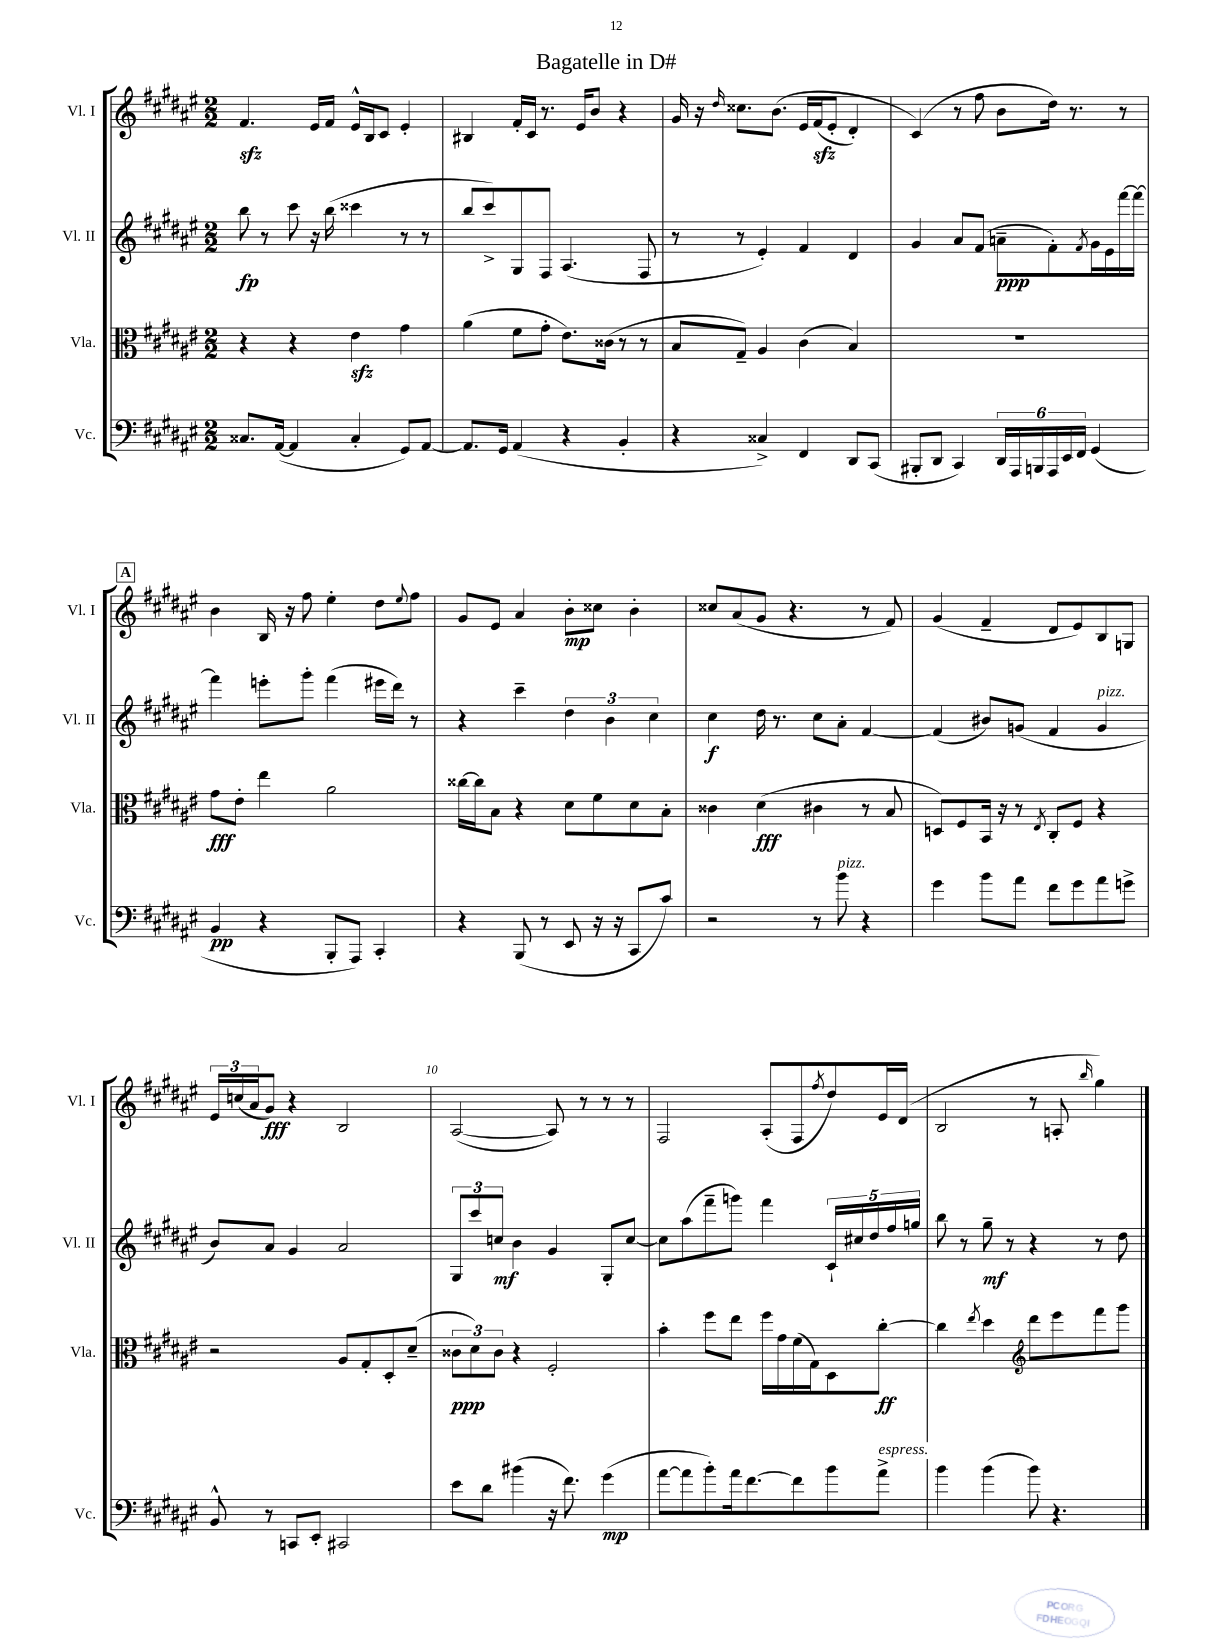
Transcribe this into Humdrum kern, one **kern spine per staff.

**kern	**kern	**kern	**kern
*staff4	*staff3	*staff2	*staff1
*clefF4	*clefC3	*clefG2	*clefG2
*k[f#c#g#d#a#e#]	*k[f#c#g#d#a#e#]	*k[f#c#g#d#a#e#]	*k[f#c#g#d#a#e#]
*M2/2	*M2/2	*M2/2	*M2/2
8.C##/L	4r	8bb\	4.f#/
.	.	8r	.
([16AA#/Jk	.	.	.
4AA#/]	4r	8ccc#\	.
.	.	16r	16e#/LL
.	.	(16bb\	16f#/JJ
4C##'/	4e#\	4ccc##\	16e#^^/LL
.	.	.	16B/J
.	.	.	8c#/J
8GG#/L)	4g#\	8r	4e#'/
[8AA#/J	.	8r	.
=	=	=	=
8.AA#/]L	(4a#\	8bb/L	4B#/
.	.	8ccc#^/)	.
16GG#/Jk	.	.	.
(4AA#/	8f#\L	8G#/	16f#'/LL
.	.	.	16c#/JJ
.	8g#'\J	8F#/J	8.r
4r	8.e#\L)	(4.A#/	.
.	.	.	16e#/LK
.	.	.	8b/J
.	(16c##\Jk	.	.
4BB'/	8r	.	4r
.	8r	8F#/	.
=	=	=	=
4r	8B/L	8r	16g#/
.	.	.	16r
.	.	.	16qqdd#/
.	8G#~/J)	8r	8.cc##\L
4C##^/)	4A#/	4e#'/)	.
.	.	.	&(8.b\J
4FF#/	(4c#\	4f#/	16e#/LL
.	.	.	(16f#/J
.	.	.	8e#'/J
8DD#/L	4B/)	4d#/	4d#'/)
(8CC#/J	.	.	.
=	=	=	=
8BBB#'/L	1r	4g#/	(4c#/&)
8DD#/J	.	.	.
4CC#/)	.	8a#/L	8r
.	.	(8f#/J	8ff#\
24DD#/LL	.	8a~\L	8b\L
24AAA#/	.	.	.
24BBB/	.	.	.
24AAA#/	.	8f#'\)	16dd#\Jk)
24EE#/	.	.	.
.	.	.	8.r
24FF#/JJ	.	.	.
.	.	8qf#/	.
(4GG#/	.	16g#\L	.
.	.	16e#\	.
.	.	[16fff#\	8r
.	.	16fff#\_JJ	.
=	=	=	=
4BB/	8g#\L	4fff#\]	4b\
.	8e#'\J	.	.
4r	4ee#\	8eee'\L	16B/
.	.	.	16r
.	.	8ggg#'\J	8ff#\
8BBB'/L	2a#\	(4fff#\	4ee#'\
8AAA#/J)	.	.	.
4CC#'/	.	16eee#\LL	8dd#\L
.	.	16ddd#\JJ)	.
.	.	.	8qqee#/
.	.	8r	8ff#\J
=	=	=	=
4r	[16cc##\LL	4r	8g#/L
.	16cc##\]J	.	.
.	8B\J	.	8e#/J
(8BBB/	4r	4ccc#~\	4a#/
8r	.	.	.
8EE#/	8d#\L	6dd#\	8b'\L
16r	8f#\	.	8cc##\J
.	.	6b\	.
16r	.	.	.
8CC#/L	8d#\	.	4b'\
.	.	6cc#\	.
8c#/J)	8B'\J	.	.
=	=	=	=
2r	4c##\	4cc#\	8cc##/L
.	.	.	(8a#/
.	(4d#\	16dd#\	8g#/J
.	.	8.r	.
.	.	.	4.r
8r	4c#\	8cc#\L	.
8b\	.	8a#'\J	.
4r	8r	[4f#/	8r
.	8B/	.	8f#/)
=	=	=	=
4g#\	8D/L)	(4f#/]	(4g#/
.	8F#/	.	.
8b\L	16BB/Jk	8b#/L)	4f#~/
.	16r	.	.
8a#\J	8r	(8g/J	.
.	8qE#/	.	.
8f#\L	8C#'/L	4f#/	8d#/L
8g#\	8F#/J	.	8e#/)
8a#\	4r	4g/	8B/
8g^\J	.	.	8G/J
=	=	=	=
8BB^^/	2r	8b/L)	24e#/LL
.	.	.	(24cc/
.	.	.	24a#/J
8r	.	8a#/J	8g#/J)
8CC/L	.	4g#/	4r
8EE#'/J	.	.	.
2CC#/	8A#/L	2a#/	2B/
.	8G#'/	.	.
.	8D#'/	.	.
.	(8d#~/J	.	.
=	=	=	=
8e#\L	12c##\L	12G#/L	([2A#/
.	12d#\)	12ccc#/	.
8d#\J	.	.	.
.	12c##\J	12cc/J	.
(4b#\	4r	4b\	.
16r	2F#'/	4g#/	8A#/])
8.f#\)	.	.	.
.	.	.	8r
(4g#\	.	8G#'/L	8r
.	.	[8cc/J	8r
=	=	=	=
[8a#\L	4b'\	8cc\]L	2F#/
8a#\]	.	(8aa#\	.
8b'\)	8ff#\L	8fff#~\	.
16a#\k	8ee#\J	8ggg\J)	.
[8.f#\	.	.	.
.	16ff#\LL	4fff#\	(8A#'/L
.	16g#\	.	.
8f#\]	(16f#\	.	8F#/
.	16G#\J)	.	.
.	.	.	8qff#/
8b\	8D#\	20c#`/LL	8dd#/)
.	.	20cc#/	.
.	.	20dd#/	.
8a#^\J	[8cc#'\J	.	16e#/L
.	.	20ff#/	.
.	.	.	(16d#/JJ
.	.	20gg/JJ	.
=	=	=	=
4b\	4cc#\]	8bb\	2B/
.	.	8r	.
.	8qee#/	.	.
(4b\	4dd#\	8gg#~\	.
.	.	8r	.
*	*clefG2	*	*
8b\)	8ddd#\L	4r	8r
4.r	8eee#\	.	8A'/
.	.	.	16qqbb/
.	8fff#\	8r	4gg#\)
.	8ggg#\J	8dd#\	.
==	==	==	==
*-	*-	*-	*-
